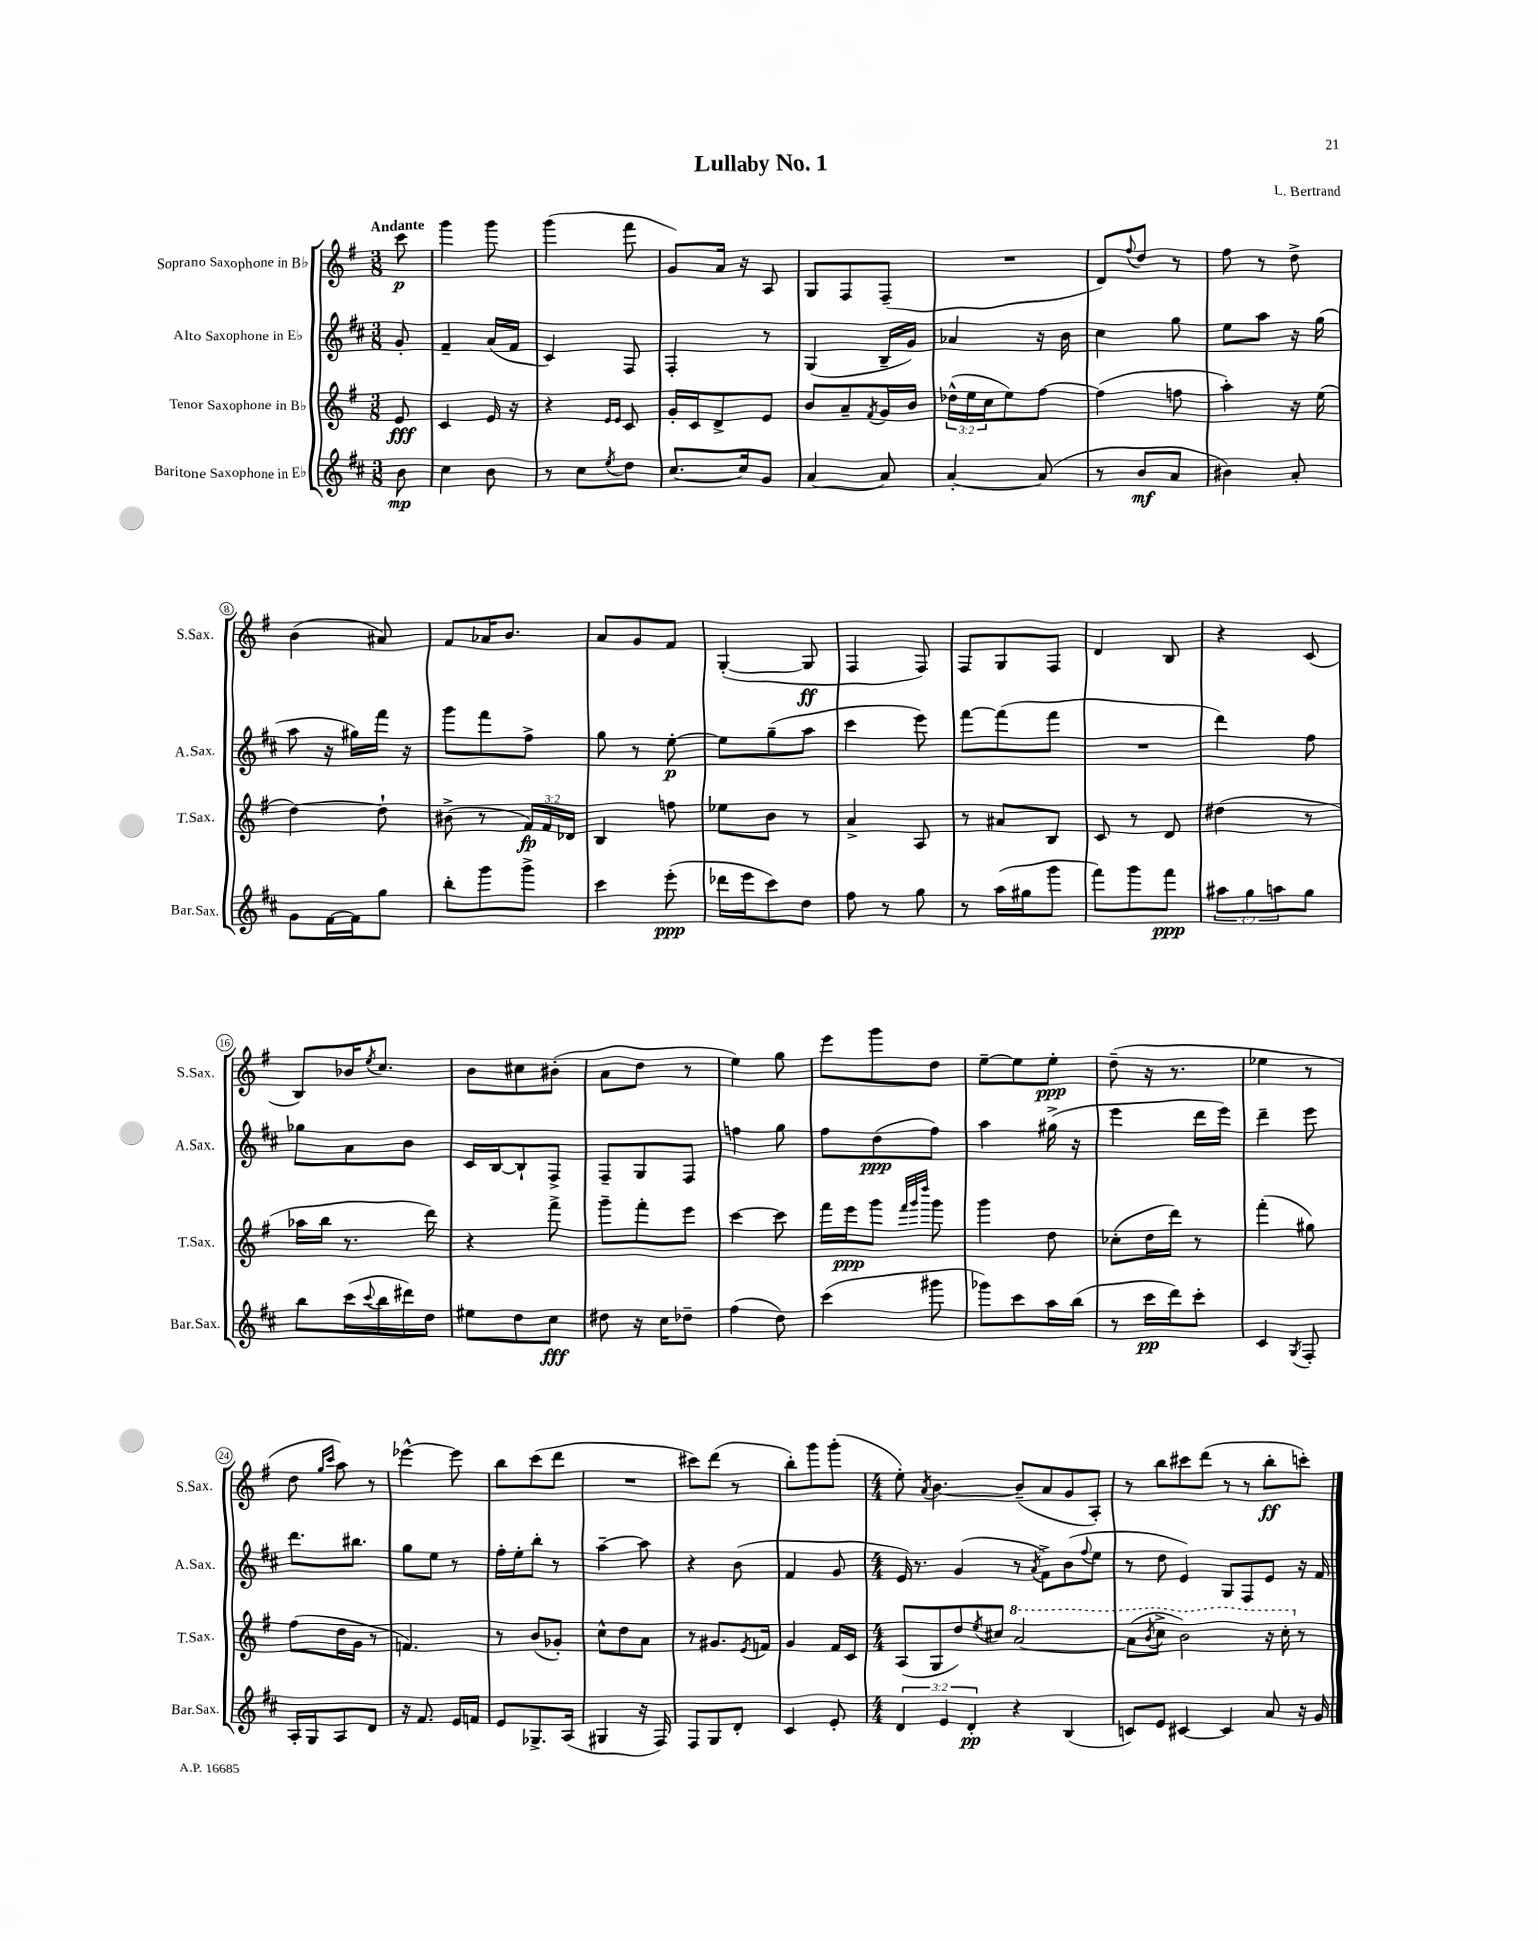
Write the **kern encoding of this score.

**kern	**dynam	**kern	**dynam	**kern	**dynam	**kern	**dynam
*part4	*part4	*part3	*part3	*part2	*part2	*part1	*part1
*staff4	*staff4	*staff3	*staff3	*staff2	*staff2	*staff1	*staff1
*I"Baritone Saxophone in E♭	*	*I"Tenor Saxophone in B♭	*	*I"Alto Saxophone in E♭	*	*I"Soprano Saxophone in B♭	*
*I'Bar.Sax.	*	*I'T.Sax.	*	*I'A.Sax.	*	*I'S.Sax.	*
*clefG2	*	*clefG2	*	*clefG2	*	*clefG2	*
*k[f#c#]	*	*k[f#]	*	*k[f#c#]	*	*k[f#]	*
*M3/8	*	*M3/8	*	*M3/8	*	*M3/8	*
=	=	=	=	=	=	=	=
!	!	!	!	!	!	!LO:TX:a:B:t=Andante	!
8b\	mp	8e/	fff	8g'/	.	8ccc\	p
=1	=1	=1	=1	=1	=1	=1	=1
4cc#\	.	4c/	.	4f#~/	.	4ggg\	.
8b\	.	16e/	.	(16a/LL	.	8ggg\	.
.	.	16r	.	16f#/JJ	.	.	.
=2	=2	=2	=2	=2	=2	=2	=2
8r	.	4r	.	4c#/)	.	(4ggg\	.
8cc#\L	.	.	.	.	.	.	.
.	.	16qqe/LL	.	.	.	.	.
8qee/	.	16qqe/JJ	.	.	.	.	.
8dd\J	.	8c/	.	8F#/	.	8fff#\	.
=3	=3	=3	=3	=3	=3	=3	=3
[8.cc#/L	.	16g'/LL	.	4F#'/	.	8g/L)	.
.	.	16c/J	.	.	.	.	.
.	.	8d^/	.	.	.	16a/Jk	.
16cc#/k]	.	.	.	.	.	16r	.
8g/J	.	8e/J	.	8r	.	8A/	.
=4	=4	=4	=4	=4	=4	=4	=4
[4a/	.	8b/L	.	(4G/	.	8G/L	.
.	.	8a~/	.	.	.	8F#/	.
.	.	8qf#/	.	.	.	.	.
8a/]	.	16g/L	.	16B~/LL	.	(8F#~/J	.
.	.	16b/JJ	.	16g/JJ)	.	.	.
=5	=5	=5	=5	=5	=5	=5	=5
[4a'/	.	(24dd-X^^\LL	.	4a-X/	.	4.r	.
.	.	24ee\	.	.	.	.	.
.	.	24cc\J	.	.	.	.	.
.	.	8ee\)	.	.	.	.	.
(8a/]	.	[8ff#\J	.	16r	.	.	.
.	.	.	.	16b\	.	.	.
=6	=6	=6	=6	=6	=6	=6	=6
8r	.	(4ff#\]	.	4cc#\	.	8d/L)	.
.	.	.	.	.	.	8qqff#/	.
8b/L	mf	.	.	.	.	8dd/J	.
8a/J	.	8ffn\	.	8gg\	.	8r	.
=7	=7	=7	=7	=7	=7	=7	=7
4b#X\)	.	4aa'\)	.	8ee\L	.	8ff#\	.
.	.	.	.	8aa\J	.	8r	.
8a'/	.	16r	.	16r	.	8dd^\	.
.	.	(16ee\	.	(16gg\	.	.	.
!!LO:LB:g=z
=8	=8	=8	=8	=8	=8	=8	=8
8g\L	.	[4dd\)	.	8aa\	.	(4b\	.
[16f#\L	.	.	.	16r	.	.	.
16f#\J]	.	.	.	16gg#X\LL)	.	.	.
8gg\J	.	8dd`\]	.	16fff#\JJ	.	8a#X/)	.
.	.	.	.	16r	.	.	.
=9	=9	=9	=9	=9	=9	=9	=9
8bb'\L	.	(8b#X^\	.	8ggg\L	.	8f#/L	.
8ggg\	.	8r	.	8fff#\	.	16a-X/K	.
.	.	.	.	.	.	8.b/J	.
8ggg^\J	.	24f#/LL)	fp	8ff#^\J	.	.	.
.	.	24f#/	.	.	.	.	.
.	.	24d-X/JJ	.	.	.	.	.
=10	=10	=10	=10	=10	=10	=10	=10
4ccc#\	.	4B/	.	8gg\	.	8a/L	.
.	.	.	.	8r	.	8g/	.
(8eee'\	ppp	8ffn\	.	[8ee'\	p	8f#/J	.
=11	=11	=11	=11	=11	=11	=11	=11
16ddd-X\LL	.	8ee-X\L	.	8ee\L]	.	([4G'/	.
16eee\J	.	.	.	.	.	.	.
8ccc#\)	.	8b\J	.	(8gg~\	.	.	.
8dd\J	.	8r	.	8aa\J	.	8G/]	ff
=12	=12	=12	=12	=12	=12	=12	=12
8ff#\	.	4a^/	.	4ccc#\	.	4F#/	.
8r	.	.	.	.	.	.	.
8gg\	.	8A/	.	8eee\)	.	8F#/)	.
=13	=13	=13	=13	=13	=13	=13	=13
8r	.	8r	.	[8fff#\L	.	8F#/L	.
(16aa\LL	.	8a#X/L	.	(8fff#\]	.	8G/	.
16gg#X\J	.	.	.	.	.	.	.
8ggg\J	.	8B/J	.	8fff#\J	.	8F#/J	.
=14	=14	=14	=14	=14	=14	=14	=14
8fff#\L)	.	8c/	.	4.r	.	4d/	.
8ggg\	.	8r	.	.	.	.	.
8fff#\J	ppp	8d/	.	.	.	8B/	.
=15	=15	=15	=15	=15	=15	=15	=15
12aa#X\L	.	(4dd#X\	.	4ddd\)	.	4r	.
12gg\	.	.	.	.	.	.	.
12aan\	.	.	.	.	.	.	.
8gg\J	.	8r	.	8ff#\	.	(8c/	.
!!LO:LB:g=z
=16	=16	=16	=16	=16	=16	=16	=16
8bb\L	.	16aa-X\LL	.	8gg-X\L	.	8B/L)	.
.	.	16bb\JJ	.	.	.	.	.
(16ccc#\L	.	8.r	.	8a\	.	16b-X/K	.
8qqccc#/	.	.	.	.	.	8qee/	.
16bb\	.	.	.	.	.	8.cc/J	.
16ddd#X\)	.	.	.	8b\J	.	.	.
16dd\JJ	.	16ddd\)	.	.	.	.	.
=17	=17	=17	=17	=17	=17	=17	=17
8ee#X\L	.	4r	.	16c#/LL	.	8b\L	.
.	.	.	.	[16B/J	.	.	.
8dd\	.	.	.	8B`/]	.	8cc#X\	.
8cc#\J	fff	8fff#^\	.	8F#^/J	.	(8b#X'\J	.
=18	=18	=18	=18	=18	=18	=18	=18
8dd#X\	.	8ggg~\L	.	8F#~/L	.	8a\L	.
16r	.	8fff#'\	.	8G/	.	8dd\J	.
16cc#\KL	.	.	.	.	.	.	.
8dd-X~\J	.	8eee\J	.	8F#/J	.	8r	.
=19	=19	=19	=19	=19	=19	=19	=19
(4ff#\	.	[4ccc\	.	4ffn\	.	4ee\)	.
8dd\)	.	8ccc\]	.	8gg\	.	8gg\	.
=20	=20	=20	=20	=20	=20	=20	=20
(4ccc#\	.	16fff#\LL	.	8ff#\L	.	8eee\L	.
.	.	16eee\J	ppp	.	.	.	.
.	.	8ggg\J	.	(8dd\	ppp	8ggg\	.
.	.	32qqfff#/LLL	.	.	.	.	.
.	.	32qqggg/	.	.	.	.	.
.	.	32qqdddd/JJJ	.	.	.	.	.
8ggg#X\	.	8ggg\	.	8ff#\J)	.	8dd\J	.
=21	=21	=21	=21	=21	=21	=21	=21
8ggg-X\L)	.	4ggg\	.	4aa\	.	[8ee~\L	.
8ccc#\	.	.	.	.	.	8ee\]	.
16aa\L	.	8dd\	.	(16gg#X^\	.	8ee'\J	ppp
(16bb\JJ	.	.	.	16r	.	.	.
=22	=22	=22	=22	=22	=22	=22	=22
8r	.	(8cc-X'\L	.	4eee\	.	(8dd~\	.
16ccc#\LL	pp	16dd\L	.	.	.	16r	.
16ddd\J)	.	16ddd\JJ)	.	.	.	8.r	.
8ccc#'\J	.	8r	.	16ddd\LL	.	.	.
.	.	.	.	16eee\JJ)	.	.	.
=23	=23	=23	=23	=23	=23	=23	=23
4c#/	.	(4fff#'\	.	4ddd~\	.	4ee-X\	.
8qG/	.	.	.	.	.	.	.
8F#'/	.	8gg#X\)	.	8eee\	.	8r	.
!!LO:LB:g=z
=24	=24	=24	=24	=24	=24	=24	=24
16A'/LL	.	(8ff#\L	.	8.ddd\L	.	8dd\	.
16G/J	.	.	.	.	.	.	.
.	.	.	.	.	.	16qqgg/LL	.
.	.	.	.	.	.	16qqccc/JJ	.
8A/	.	16dd\L	.	.	.	8aa\)	.
.	.	16g\JJ	.	8.bb#X\J	.	.	.
8d/J	.	8r	.	.	.	8r	.
=25	=25	=25	=25	=25	=25	=25	=25
16r	.	4.fn/)	.	8gg\L	.	[4eee-X^^\	.
8.f#/	.	.	.	.	.	.	.
.	.	.	.	8ee\J	.	.	.
16e/LL	.	.	.	8r	.	8eee-\]	.
16fn/JJ	.	.	.	.	.	.	.
=26	=26	=26	=26	=26	=26	=26	=26
8e/L	.	8r	.	16ff#'\LL	.	8bb\L	.
.	.	.	.	16ee'\J	.	.	.
8.G-X^/	.	(8b/L	.	8bb'\J	.	(8ccc\	.
.	.	8g-X'/J)	.	8r	.	8ddd\J	.
(16A/Jk	.	.	.	.	.	.	.
=27	=27	=27	=27	=27	=27	=27	=27
4G#X/	.	8cc^^\L	.	[4aa~\	.	4.r	.
.	.	8dd\	.	.	.	.	.
16r	.	8a\J	.	8aa\]	.	.	.
16F#/)	.	.	.	.	.	.	.
=28	=28	=28	=28	=28	=28	=28	=28
8F#/L	.	8r	.	4r	.	8ccc#X\L)	.
8G/	.	8.g#X/L	.	.	.	(8ddd\J	.
8d'/J	.	.	.	(8b\	.	8r	.
.	.	8qe/	.	.	.	.	.
.	.	16fn/Jk	.	.	.	.	.
=29	=29	=29	=29	=29	=29	=29	=29
4c#/	.	4g/	.	4f#/	.	8bb'\L)	.
.	.	.	.	.	.	8ggg\	.
8e'/	.	16f#/LL	.	8g/	.	(8ggg'\J	.
.	.	16c/JJ	.	.	.	.	.
=30	=30	=30	=30	=30	=30	=30	=30
*M4/4	*	*M4/4	*	*M4/4	*	*M4/4	*
6d/	.	(8A/L	.	16e/)	.	8ee'\)	.
.	.	.	.	8.r	.	.	.
.	.	.	.	.	.	8qa/	.
.	.	8G/	.	.	.	[4.b\	.
6e/	.	.	.	.	.	.	.
.	.	8dd/)	.	(4g/	.	.	.
6d'/	pp	.	.	.	.	.	.
.	.	8qee/	.	.	.	.	.
.	.	8cc#X/J	.	.	.	.	.
*	*	*8va	*	*	*	*	*
4r	.	[2aa/	.	8r	.	(8b~/L]	.
.	.	.	.	8qa/	.	.	.
.	.	.	.	8f#^\L)	.	8a/	.
(4B/	.	.	.	(8b\	.	8g/	.
.	.	.	.	8qqff#/	.	.	.
.	.	.	.	8ee\J	.	8A'/J)	.
=31	=31	=31	=31	=31	=31	=31	=31
8cn/L)	.	(8aa\L]	.	8r	.	8r	.
.	.	8qbb/	.	.	.	.	.
8e/J	.	8ccc^\J	.	8dd\	.	8bb\L	.
[4c#X/	.	2bb\)	.	4e/)	.	8ccc#X\	.
.	.	.	.	.	.	(8ddd\J	.
4c#/]	.	.	.	8G/L	.	8r	.
.	.	.	.	8F#/	.	8r	.
8a/	.	16r	.	8e/J	.	8bb'\L	ff
.	.	16ccc'\	.	.	.	.	.
*	*	*X8va	*	*	*	*	*
16r	.	8r	.	16r	.	8cccn'\J)	.
16g/	.	.	.	16f#/	.	.	.
==	==	==	==	==	==	==	==
*-	*-	*-	*-	*-	*-	*-	*-
